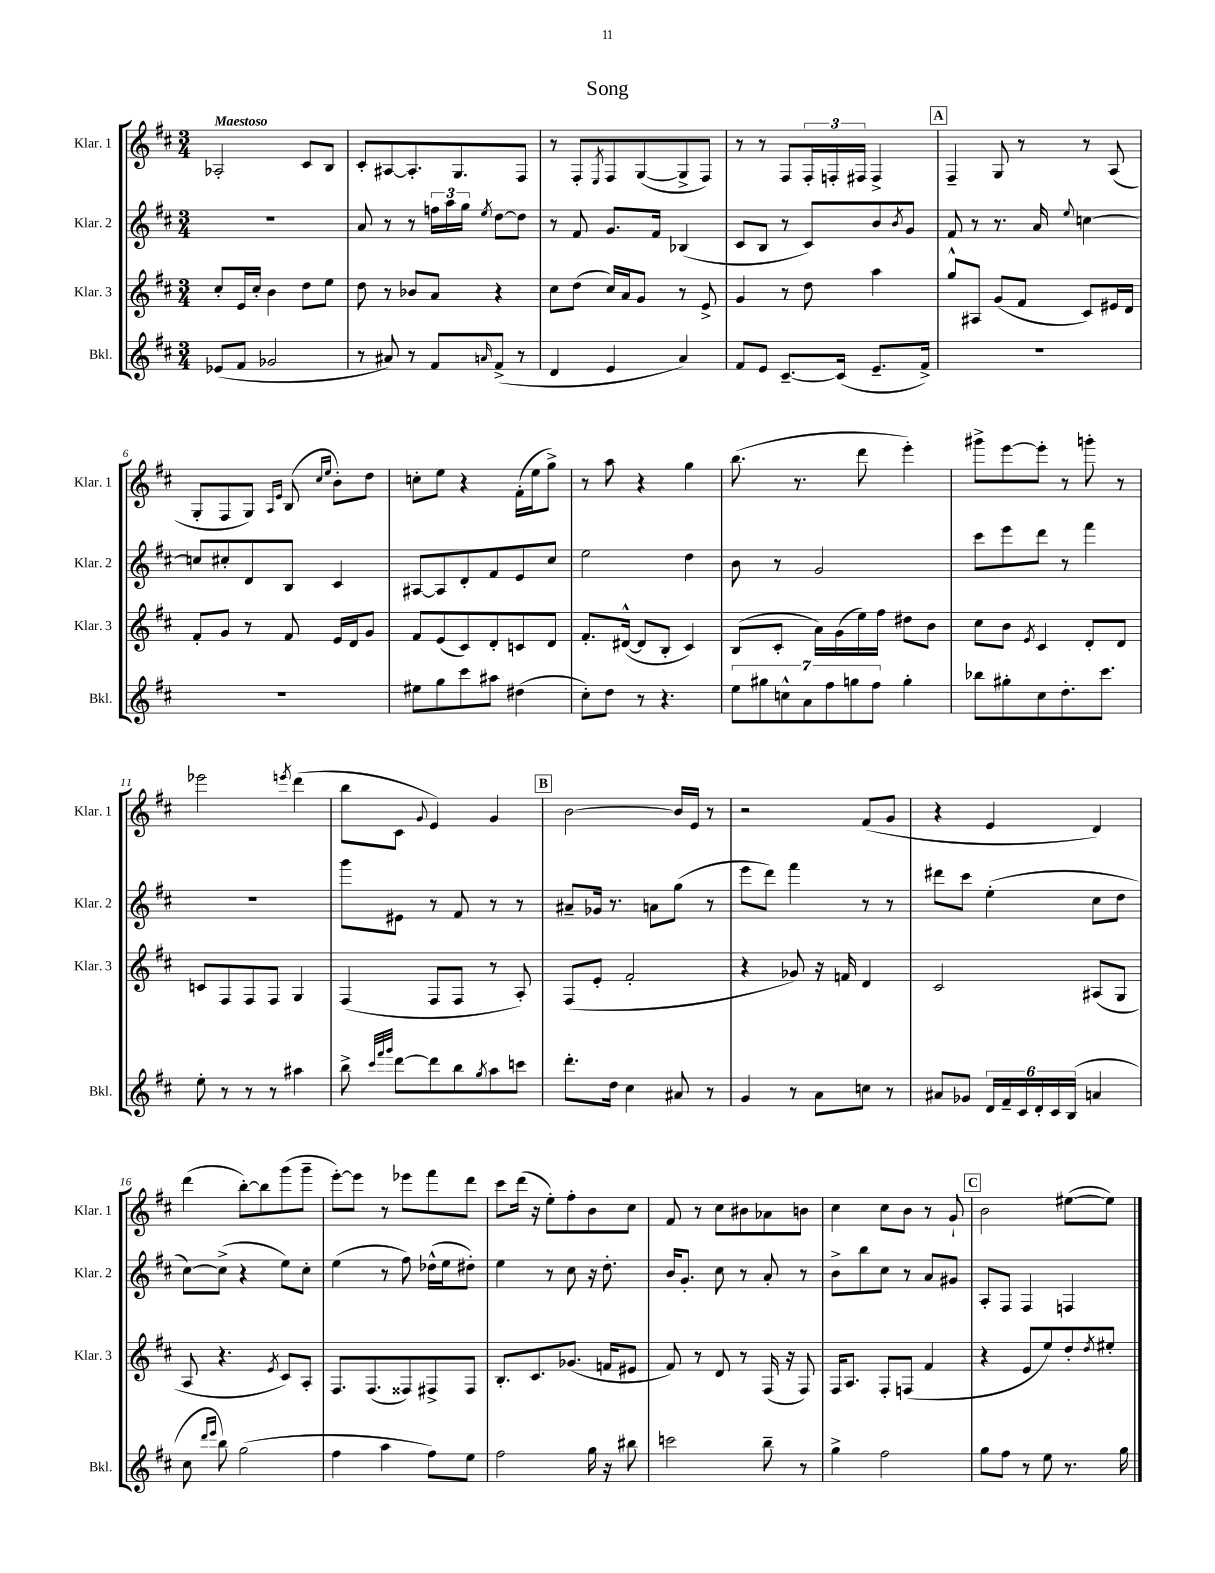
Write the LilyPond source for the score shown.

\header { title = "Song" }
<<
\new StaffGroup <<
\new Staff = "s0" \with { instrumentName = "Klar. 1" shortInstrumentName = "Klar. 1" } {
    \clef treble \key d \major \numericTimeSignature \time 3/4 \tempo "Maestoso"
    aes2-. cis'8 b8 |
    cis'8-. ais8~ ais8.-. g8. fis8 |
    r8 fis8-. \acciaccatura { e8 } fis8 g8~( g8-> fis8) |
    r8 r8 fis8 \tuplet 3/2 { fis16-. f16-. fis16 } fis4-> |
    \mark \markup { \box "A" } fis4-- g8 r8 r8 a8( |
    g8-. fis8 g8) \grace { a16 e'16 } b8( \grace { cis''16 e''16 } b'8-.) d''8 |
    c''8-. e''8 r4 fis'16-.( e''16 g''8->) |
    r8 a''8 r4 g''4 |
    b''8.( r8. d'''8 e'''4-.) |
    gis'''8-> e'''8~ e'''8-. r8 g'''8-. r8 |
    ees'''2 \acciaccatura { e'''8 } d'''4( |
    b''8 cis'8 \appoggiatura { g'8 } e'4) g'4 |
    \mark \markup { \box "B" } b'2~ b'16 e'16 r8 |
    r2 fis'8( g'8 |
    r4 e'4 d'4) |
    d'''4( b''8~-.) b''8 g'''8( g'''8-- |
    e'''8~-.) e'''8 r8 ees'''8 fis'''8 d'''8 |
    cis'''8 d'''16( r16 e''8-.) fis''8-. b'8 cis''8 |
    fis'8 r8 cis''8 bis'8 aes'8 b'8 |
    cis''4 cis''8 b'8 r8 g'8-! |
    \mark \markup { \box "C" } b'2 eis''8~( eis''8) \bar "|." |
}
\new Staff = "s1" \with { instrumentName = "Klar. 2" shortInstrumentName = "Klar. 2" } {
    \clef treble \key d \major \numericTimeSignature \time 3/4
    R2. |
    a'8 r8 r8 \tuplet 3/2 { f''16 a''16 g''16 } \acciaccatura { e''8 } d''8~ d''8 |
    r8 fis'8 g'8. fis'16 bes4( |
    cis'8 b8 r8 cis'8) b'8 \acciaccatura { b'8 } g'8 |
    \mark \markup { \box "A" } fis'8 r8 r8. a'16 \appoggiatura { e''8 } c''4~ |
    c''8 cis''8-. d'8 b8 cis'4 |
    ais8~ ais8 d'8-. fis'8 e'8 cis''8 |
    e''2 d''4 |
    b'8 r8 g'2 |
    cis'''8 e'''8 d'''8 r8 fis'''4 |
    R2. |
    g'''8 eis'8 r8 fis'8 r8 r8 |
    \mark \markup { \box "B" } ais'8-- ges'16 r8. a'8 g''8( r8 |
    e'''8 d'''8) fis'''4 r8 r8 |
    dis'''8 cis'''8 e''4-.( cis''8 d''8 |
    cis''8~) cis''8->( r4 e''8) cis''8-. |
    e''4( r8 fis''8) des''16-^( e''16 dis''8-.) |
    e''4 r8 cis''8 r16 d''8.-. |
    b'16 g'8.-. cis''8 r8 a'8-. r8 |
    b'8-> b''8 cis''8 r8 a'8 gis'8 |
    \mark \markup { \box "C" } a8-. fis8 fis4 f4 \bar "|." |
}
\new Staff = "s2" \with { instrumentName = "Klar. 3" shortInstrumentName = "Klar. 3" } {
    \clef treble \key d \major \numericTimeSignature \time 3/4
    cis''8-. e'16 cis''16-. b'4 d''8 e''8 |
    d''8 r8 bes'8 a'8 r4 |
    cis''8 d''8( cis''16) a'16 g'8 r8 e'8-> |
    g'4 r8 d''8 a''4 |
    \mark \markup { \box "A" } g''8-^ ais8 g'8( fis'8 cis'8) eis'16 d'16 |
    fis'8-. g'8 r8 fis'8 e'16 d'16 g'8 |
    fis'8 e'8( cis'8) d'8-. c'8 d'8 |
    fis'8.-. dis'16~-^( dis'8 b8-. cis'4) |
    b8( cis'8-. a'16) g'16( e''16) fis''16 dis''8 b'8 |
    cis''8 b'8 \acciaccatura { e'8 } cis'4 d'8-. d'8 |
    c'8 fis8 fis8 fis8 g4 |
    fis4( fis8 fis8 r8 a8-.) |
    \mark \markup { \box "B" } fis8( e'8-. fis'2-. |
    r4 ges'8) r16 f'16 d'4 |
    cis'2 ais8( g8 |
    a8 r4. \acciaccatura { e'8 } cis'8) a8-. |
    fis8. fis8.( fisis8) fis8-> fis8 |
    b8.-. cis'8. ges'8.( f'16 eis'8 |
    fis'8) r8 d'8 r8 fis16( r16 fis8) |
    fis16 a8. fis8-. f8( fis'4 |
    \mark \markup { \box "C" } r4 e'8 e''8) d''8-. \acciaccatura { d''8 } eis''8-. \bar "|." |
}
\new Staff = "s3" \with { instrumentName = "Bkl." shortInstrumentName = "Bkl." } {
    \clef treble \key d \major \numericTimeSignature \time 3/4
    ees'8( fis'8 ges'2 |
    r8 ais'8) r8 fis'8 \grace { a'16 } fis'8->( r8 |
    d'4 e'4 a'4) |
    fis'8 e'8 cis'8.~-- cis'16( e'8.-- fis'16->) |
    \mark \markup { \box "A" } R2. |
    R2. |
    eis''8 g''8 cis'''8 ais''8 dis''4( |
    cis''8-.) d''8 r8 r4. |
    \tuplet 7/4 { e''8 gis''8 c''8-^ a'8 fis''8 g''8 fis''8 } g''4-. |
    bes''8 gis''8-. cis''8 d''8.-. cis'''8. |
    e''8-. r8 r8 r8 ais''4 |
    b''8-> \grace { cis'''32 fis'''32 g'''32 } d'''8~ d'''8 b''8 \acciaccatura { g''8 } a''8 c'''8 |
    \mark \markup { \box "B" } d'''8.-. d''16 cis''4 ais'8 r8 |
    g'4 r8 a'8 c''8 r8 |
    ais'8 ges'8 \tuplet 6/4 { d'16 fis'16-- cis'16 d'16-. cis'16 b16( } a'4 |
    cis''8 \grace { d'''16 e'''16 } b''8) g''2( |
    fis''4 a''4 fis''8) e''8 |
    fis''2 g''16 r16 bis''8 |
    c'''2 b''8-- r8 |
    g''4-> fis''2 |
    \mark \markup { \box "C" } g''8 fis''8 r8 e''8 r8. g''16 \bar "|." |
}
>>
>>
